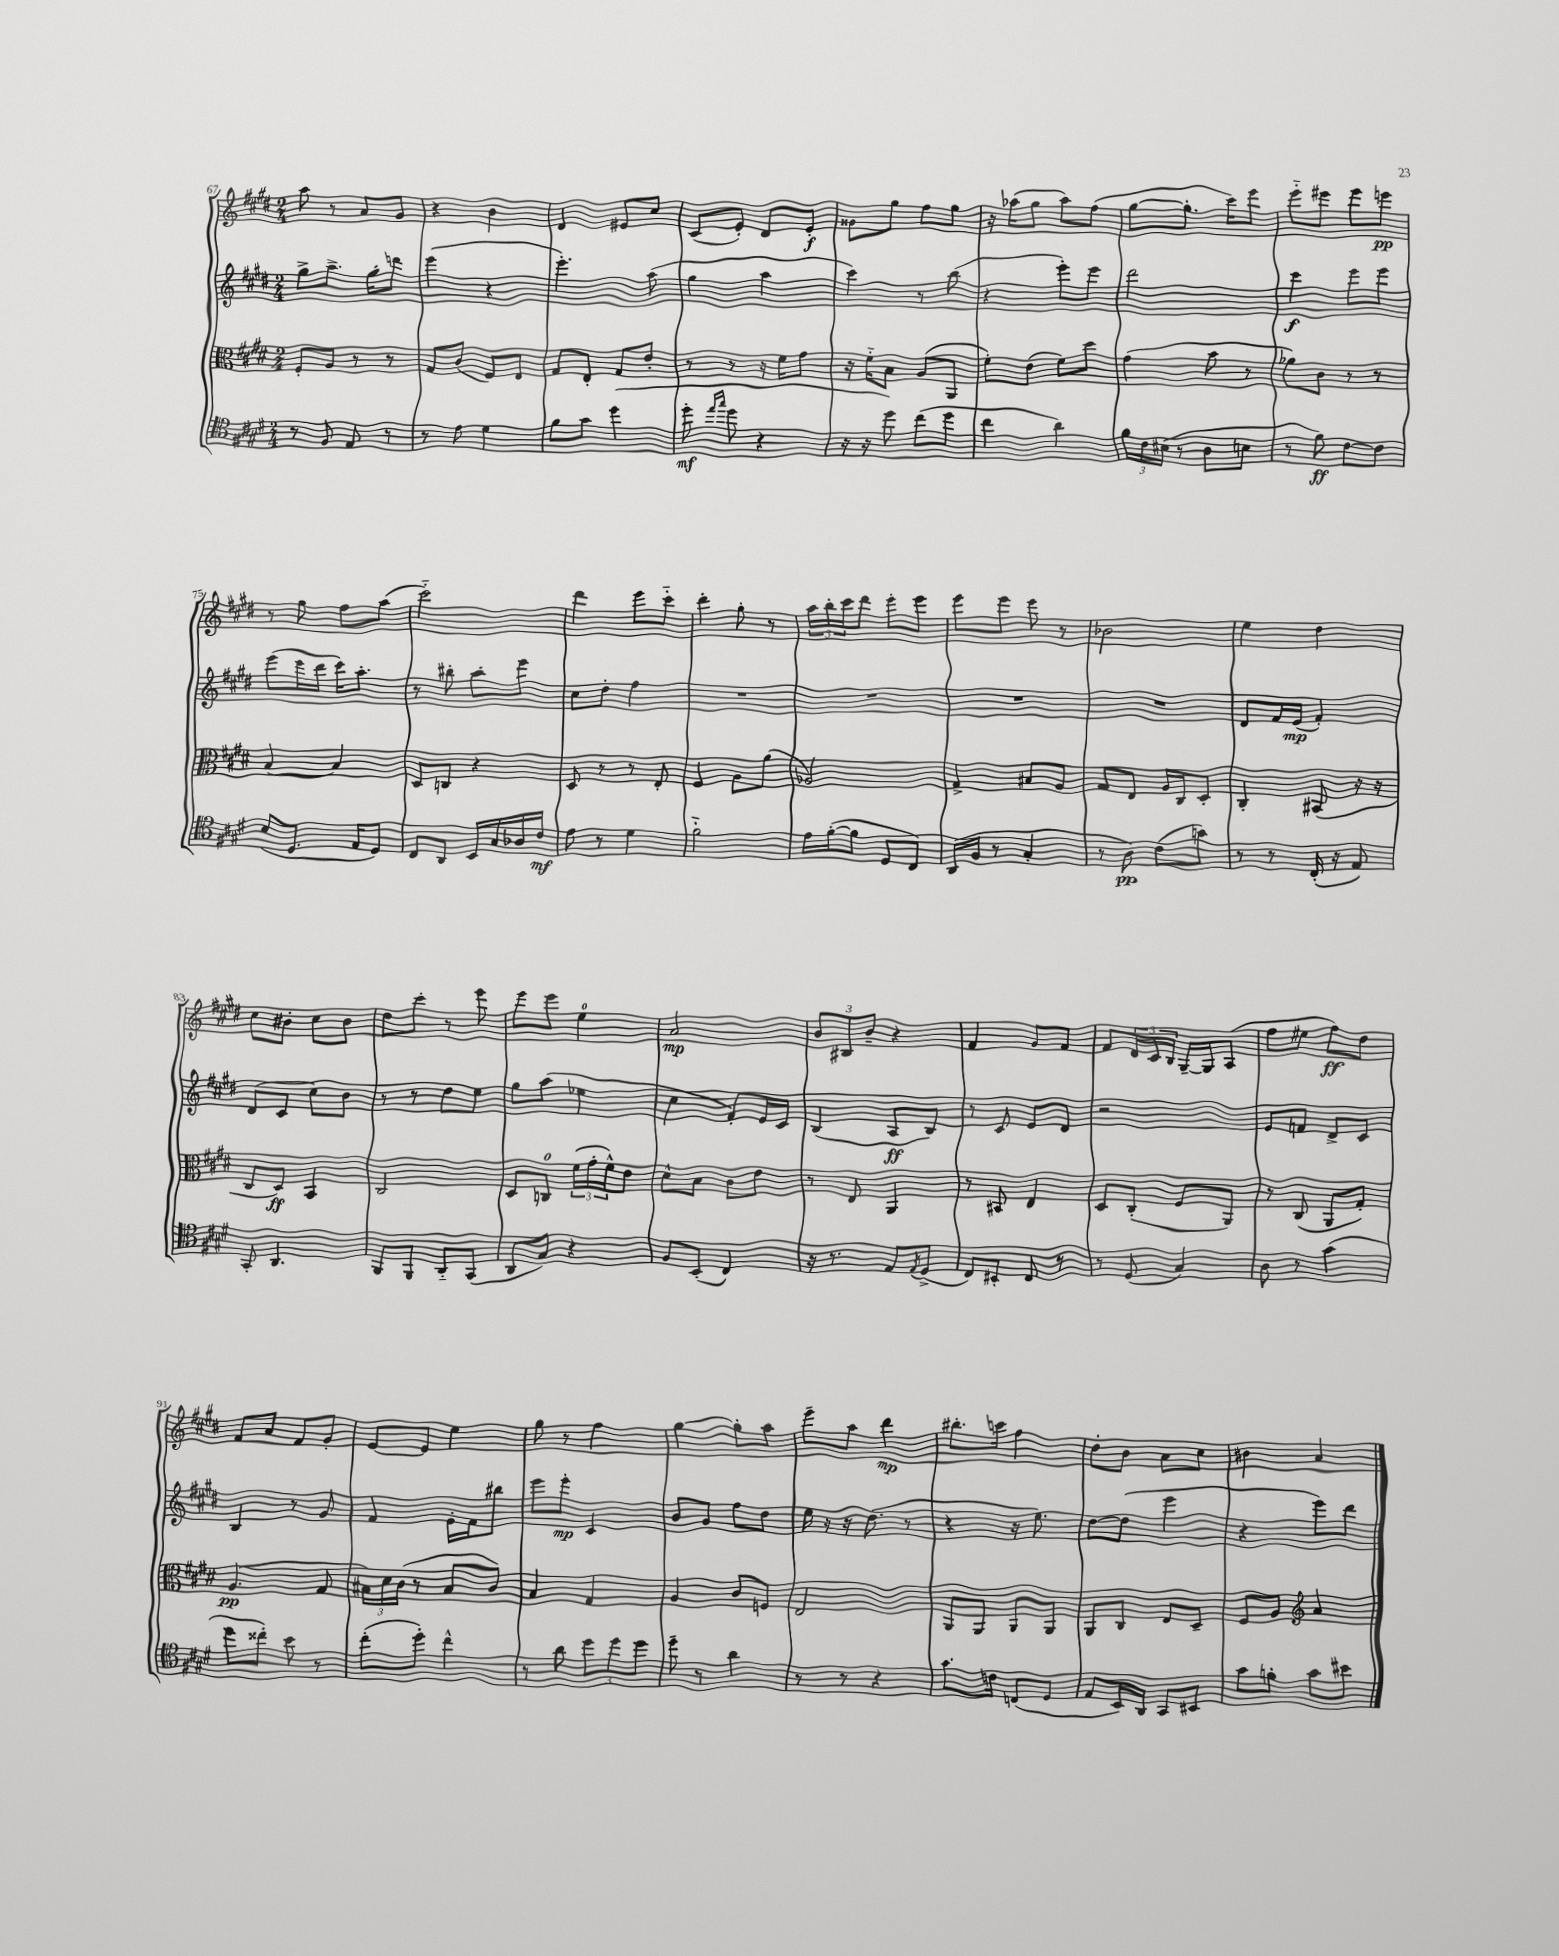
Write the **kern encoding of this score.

**kern	**kern	**kern	**kern
*staff4	*staff3	*staff2	*staff1
*clefC4	*clefC3	*clefG2	*clefG2
*k[f#c#g#d#]	*k[f#c#g#d#]	*k[f#c#g#d#]	*k[f#c#g#d#]
*M2/4	*M2/4	*M2/4	*M2/4
8r	8F#'	8gg#^	8aa
8F#	8A	8.aa^	8r
8E	8r	.	8a
.	.	16gg#'	.
8r	8r	8ddd	8g#
=	=	=	=
8r	8G#	(4eee	4r
8e	(8c#	.	.
4d#	8F#)	4r	4b
.	8E	.	.
=	=	=	=
8f#	8G#	4.eee')	4d#
8g#	8E'	.	.
(4dd#	8G#	.	8e#
.	8e'	(8aa	8cc#
=	=	=	=
8dd#'	8r	4gg#	(8c#
16qqee	.	.	.
16qqgg#	.	.	.
8dd#	8r	.	8e')
4r	16r	4aa	8d#
.	16f#	.	.
.	8g#	.	8e'
=	=	=	=
16r	16r	4ccc#)	8g##
16r	16f#'~	.	.
8dd#)	8B	.	8gg#
(8cc#	(8A	8r	8ff#
8dd#	8AA	(8bb	8gg#
=	=	=	=
4cc#	8f#')	4r	16r
.	.	.	(16aa-
.	(8e	.	8gg#
4a)	8f#)	8eee')	8aa-)
.	8dd#	8eee	(8ff#
=	=	=	=
24f#	(4g#	2ddd#	[8gg#
24c#	.	.	.
(24B#	.	.	.
8r	.	.	8.gg#']
8A	8b	.	.
.	.	.	16ccc#)
8B	8r	.	8eee
=	=	=	=
8r	8a-)	4ccc#	8eee'~
8f#)	8c#	.	8eee#
[8c#	8r	8eee	8eee#
8c#]	8r	8eee	8eee
=	=	=	=
(8B	[4B	(8eee	8r
8.D#	.	16eee	8gg#
.	.	16ddd#	.
.	4B]	16ccc#)	8ff#
16E	.	8.aa'	.
8D#)	.	.	(8aa
=	=	=	=
8C#	8D#	8r	2ccc#'~)
8AA	8C	8bb#'	.
16BB	4r	8aa'	.
16G#	.	.	.
16A-	.	8eee	.
16c#	.	.	.
=	=	=	=
8e	8D#	8cc#	4ddd#
8r	8r	8dd#'	.
4d#	8r	4ff#	8eee
.	8E'	.	8ccc#'~
=	=	=	=
2f#'~	4F#	2r	4ddd#'
.	8A	.	8gg#'
.	(8a	.	8r
=	=	=	=
16e	2A-)	2r	24aa
.	.	.	24bb'
([16f#'	.	.	.
.	.	.	24ccc#
8f#]	.	.	8ddd#
8D#	.	.	8eee'
8C#)	.	.	8eee
=	=	=	=
(16AA	4G#^	2r	8eee
16F#	.	.	.
8r	.	.	8eee
4G#'	8B#	.	8eee
.	8A	.	8r
=	=	=	=
8r	8G#	2r	2b-
8A)	8E	.	.
(8c#	16A	.	.
.	16C#	.	.
8g)	8D#'	.	.
=	=	=	=
8r	4C#'	8d#	4ee
8r	.	16f#	.
.	.	(16e	.
(16C#'	(8BB#	4f#')	4dd#
16r	.	.	.
8E)	16r	.	.
.	16r	.	.
=	=	=	=
8GG#'	8C#	(8d#	8cc#
4.AA	8D#)	8c#	8b#'
.	4BB	8cc#)	8cc#
.	.	8b	8b#
=	=	=	=
8FF#	2C#	8r	8dd#
8FF#	.	8r	8ccc#'
8AA'~	.	8dd#	8r
(8GG#	.	8ee	8eee
=	=	=	=
8AA	8D#	8gg#	8eee
8G#)	8C	(8aa	8eee
4r	(24f#	4ee-	4ee
.	24g#'	.	.
.	24f#^^)	.	.
.	8e	.	.
=	=	=	=
8F#	8d#^^	4cc#	2a
(8BB'	8B	.	.
4C#)	8c#	8f#')	.
.	8e	16e	.
.	.	16c#	.
=	=	=	=
16r	8r	(4B	12b
8.r	.	.	.
.	.	.	12B#
.	8E	.	.
.	.	.	12b~
8E	4AA	8A	4r
8qE	.	.	.
(8D#^	.	8B)	.
=	=	=	=
8C#)	8r	8r	4f#
8BB#'	8BB#	8c#	.
8C#	4E	8e	8g#
8r	.	8d#	8f#
=	=	=	=
8r	8D#	2r	8f#
(8D#	(8C#'	.	24d#
.	.	.	24c#
.	.	.	24B
4G#)	8F#	.	[16G#~
.	.	.	16G#]
.	8AA)	.	(8A
=	=	=	=
8A	8r	8e	8ff#
8r	(8C#	8f	8ee#
(4g#	8AA	8d#^	8ff#)
.	8G#')	8c#	8dd#
=	=	=	=
8dd#	(4.A	4B	8f#
8cc##')	.	.	8a
8b	.	8r	8f#
8r	8G#	8g#	8g#'
=	=	=	=
(8cc#'	24B#)	4f#	[8e
.	24d#	.	.
.	(24c#	.	.
8dd#')	8r	.	8e]
4cc#^^	8B#	16e'	4ee
.	.	16f#	.
.	8c#)	8bb#	.
=	=	=	=
8r	4B	8eee	8gg#
8a	.	8eee'	8r
12dd#	4G#	4c#	4ff#
12dd#	.	.	.
12dd#	.	.	.
=	=	=	=
8dd#~	4A	8b	[4gg#
8r	.	8g#	.
4a	8c#	8ff#	8gg#']
.	8F	8dd#	8aa
=	=	=	=
8r	2E	16ee	8eee~
.	.	16r	.
8r	.	16r	8aa
.	.	(8.dd#	.
4r	.	.	4ddd#
.	.	8r	.
=	=	=	=
8.g#	8AA	4r	8.bb#'
.	8AA	.	.
16c	.	.	16ccc
(8C	8AA	16r	4ff#
.	.	8.ee)	.
8D#	8AA	.	.
=	=	=	=
8E	8AA	[8dd#	8dd#'
16BB)	8C#	(8dd#]	8b
16AA	.	.	.
8GG#	8E	4eee	8a
8BB#	8D#~	.	8cc#
=	=	=	=
8g#	8F#	4r	4b#
8f'	8A	.	.
*	*clefG2	*	*
8g#	4a	8eee)	4a
8b#	.	8ddd#	.
==	==	==	==
*-	*-	*-	*-
